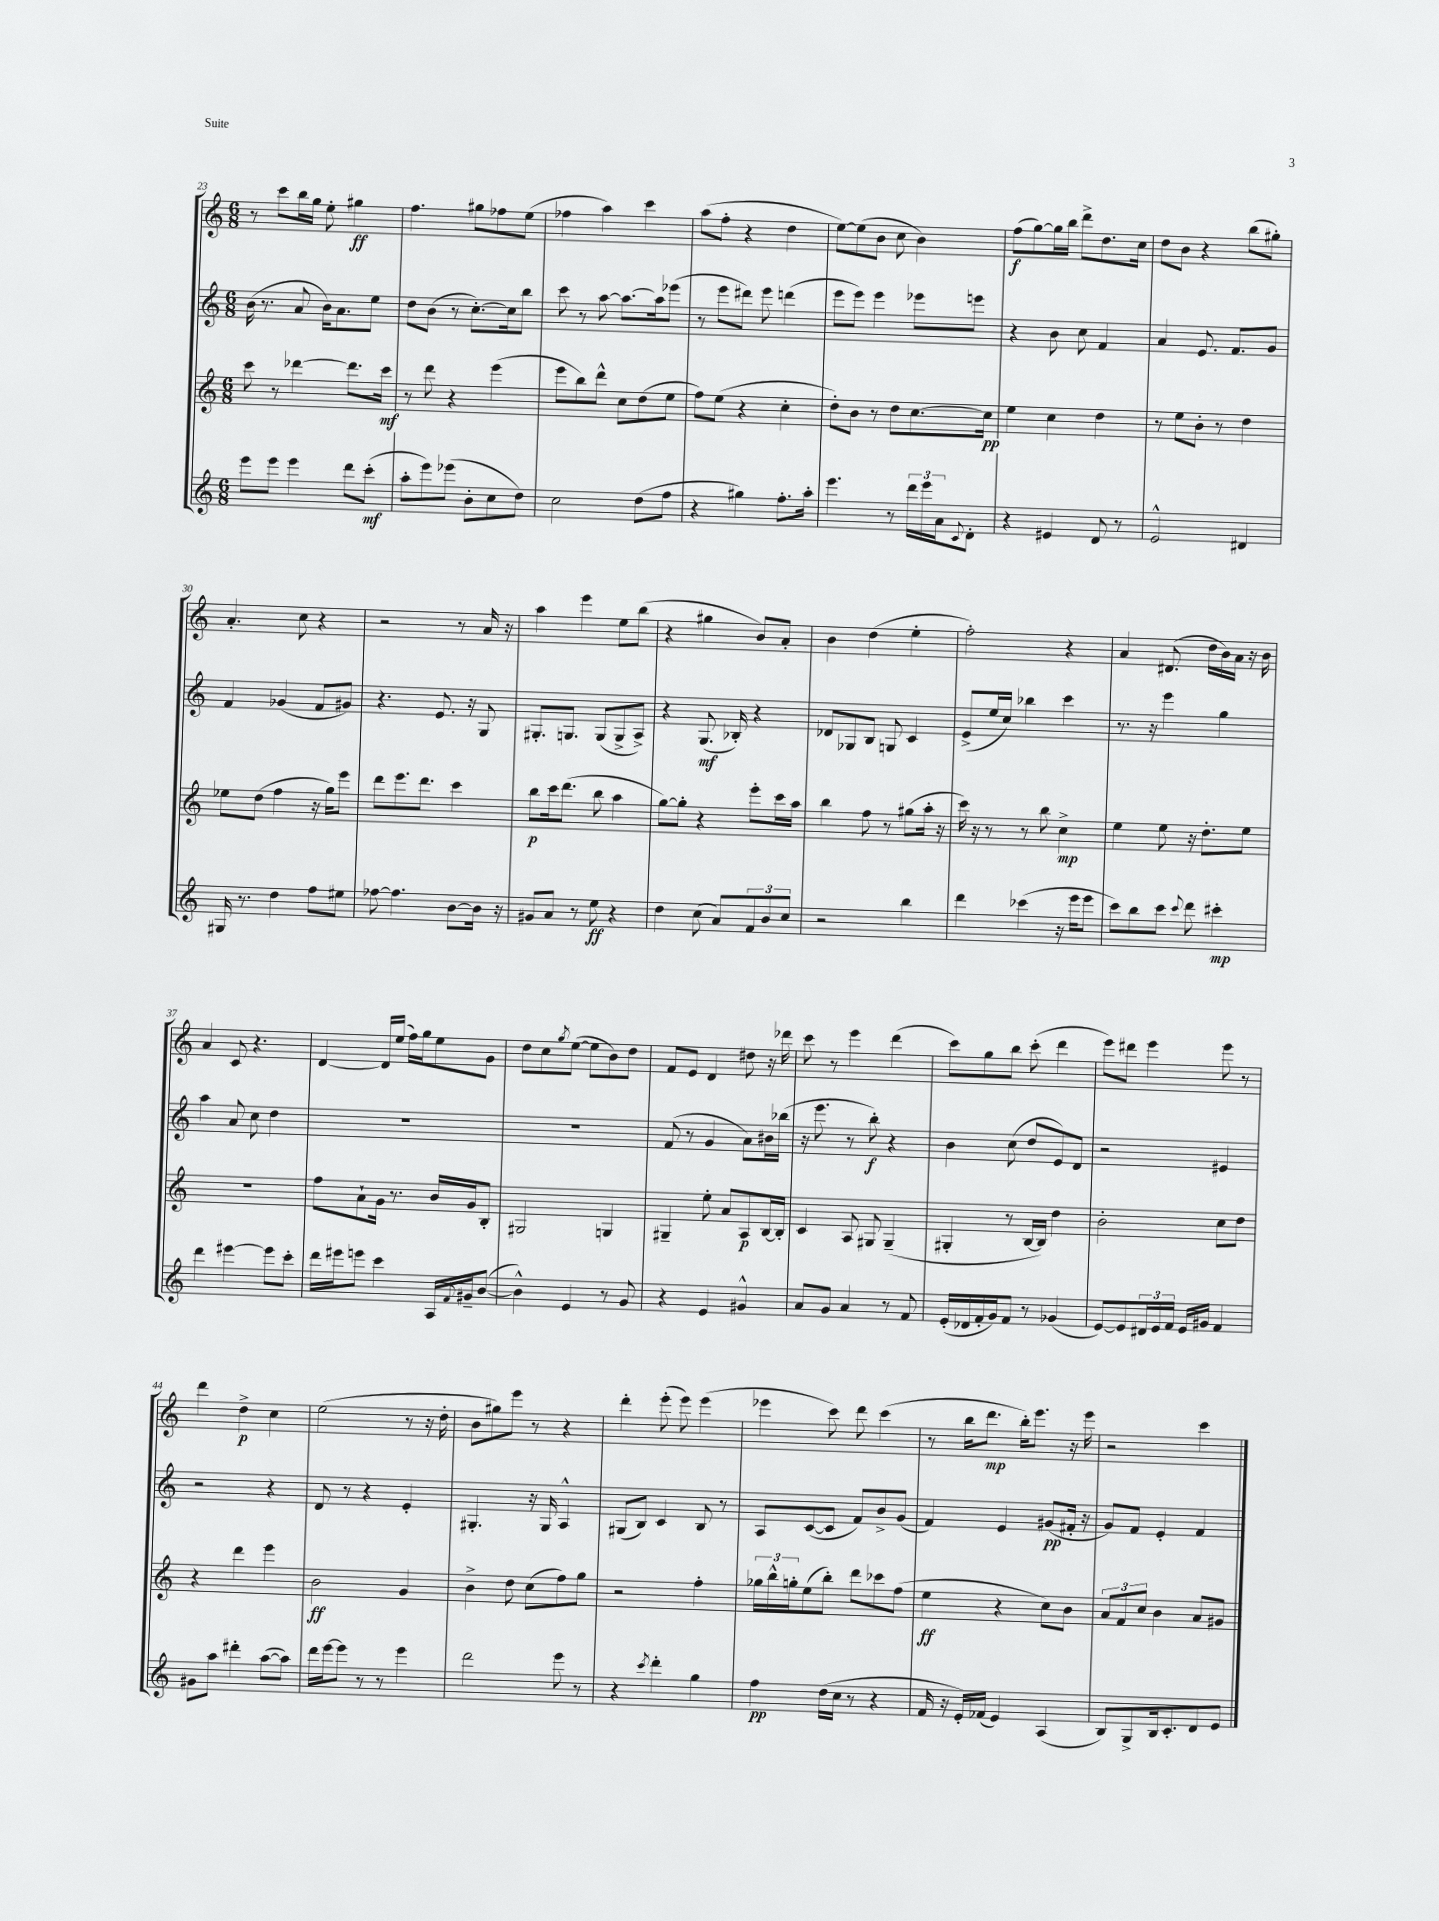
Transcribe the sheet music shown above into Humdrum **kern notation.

**kern	**dynam	**kern	**dynam	**kern	**dynam	**kern	**dynam
*part4	*part4	*part3	*part3	*part2	*part2	*part1	*part1
*staff4	*staff4	*staff3	*staff3	*staff2	*staff2	*staff1	*staff1
*clefG2	*	*clefG2	*	*clefG2	*	*clefG2	*
*k[]	*	*k[]	*	*k[]	*	*k[]	*
*M6/8	*	*M6/8	*	*M6/8	*	*M6/8	*
=23	=23	=23	=23	=23	=23	=23	=23
8eee\L	.	8ccc\	.	(16b\	.	8r	.
.	.	.	.	8.r	.	.	.
8eee\J	.	8r	.	.	.	8ccc\L	.
4eee\	.	[4ddd-X\	.	8a/	.	16bb\L	.
.	.	.	.	.	.	16gg\JJ	.
.	.	.	.	16b\KL)	.	8ee'\	.
.	.	.	.	8.a\	.	.	.
8ddd\L	.	8.ddd-\L]	.	.	.	4gg#X\	ff
(8ccc'\J	mf	.	.	8ee\J	.	.	.
.	.	16ccc\Jk	mf	.	.	.	.
=24	=24	=24	=24	=24	=24	=24	=24
8aa'\L	.	8r	.	8dd\L	.	4.ff\	.
8eee\)	.	8ddd\	.	(8b\J	.	.	.
(8eee-X\J	.	4r	.	8r	.	.	.
8b'\L	.	.	.	[8.cc'\L)	.	8gg#X\L	.
8cc\	.	(4eee\	.	.	.	8ff-X\	.
.	.	.	.	16cc\k]	.	.	.
8dd\J)	.	.	.	8bb\J	.	(8ee\J	.
=25	=25	=25	=25	=25	=25	=25	=25
2cc\	.	8eee\L	.	8ccc\	.	4ff-X\	.
.	.	8bb\)	.	8r	.	.	.
.	.	8ddd^^\J	.	[8aa\	.	4aa\)	.
.	.	8cc\L	.	8.aa\L_	.	.	.
(8dd\L	.	(8dd\	.	.	.	4ccc\	.
.	.	.	.	16aa\k]	.	.	.
8ff\J	.	8ee\J	.	(8eee-X\J	.	.	.
=26	=26	=26	=26	=26	=26	=26	=26
4r	.	8ff\L)	.	8r	.	(8aa\L	.
.	.	(8ee\J	.	8eee\L	.	8ff'\J	.
4gg#X\)	.	4r	.	8ddd#X\J)	.	4r	.
.	.	.	.	8eee\	.	.	.
8.ff'\L	.	4cc'\	.	(4dddn\	.	4dd\	.
16aa'\Jk	.	.	.	.	.	.	.
=27	=27	=27	=27	=27	=27	=27	=27
4.eee\	.	8dd'\L)	.	8eee\L	.	[8ee\L)	.
.	.	8b\J	.	8eee\J)	.	(8ee\]	.
.	.	8r	.	4eee\	.	8b\J	.
8r	.	8dd\L	.	.	.	8cc\	.
24ddd\LL	.	[8.cc\	.	8eee-X\L	.	4b\)	.
24eee\	.	.	.	.	.	.	.
24a\J	.	.	.	.	.	.	.
8qqc/	.	.	.	.	.	.	.
8d'\J	.	.	.	8eeen\J	.	.	.
.	.	16cc\Jk]	pp	.	.	.	.
=28	=28	=28	=28	=28	=28	=28	=28
4r	.	4ee\	.	4r	.	(8ff\L	f
.	.	.	.	.	.	[8gg\)	.
4e#X/	.	4cc\	.	8b\	.	16gg\L]	.
.	.	.	.	.	.	16bb\JJ	.
.	.	.	.	8cc\	.	8ddd^\L	.
8d/	.	4dd\	.	4f/	.	8.dd\	.
8r	.	.	.	.	.	.	.
.	.	.	.	.	.	16cc\Jk	.
=29	=29	=29	=29	=29	=29	=29	=29
2e^^/	.	8r	.	4a/	.	8dd\L	.
.	.	8ee\L	.	.	.	8b\J	.
.	.	8b'\J	.	8.e/	.	4r	.
.	.	8r	.	.	.	.	.
.	.	.	.	8.f/L	.	.	.
4d#X/	.	4dd\	.	.	.	(8bb\L	.
.	.	.	.	8g/J	.	8gg#X'\J)	.
!!LO:LB:g=z
=30	=30	=30	=30	=30	=30	=30	=30
16G#X/	.	8ee-X\L	.	4f/	.	4.a'/	.
8.r	.	.	.	.	.	.	.
.	.	(8dd\J	.	.	.	.	.
4dd\	.	4ff\	.	(4g-X/	.	.	.
.	.	.	.	.	.	8cc\	.
8ff\L	.	16r	.	8f/L	.	4r	.
.	.	16gg\KL)	.	.	.	.	.
8ee#X\J	.	8eee\J	.	8g#X/J)	.	.	.
=31	=31	=31	=31	=31	=31	=31	=31
[8ff-X\	.	8ddd\L	.	4.r	.	2r	.
4.ff-\]	.	8.eee\	.	.	.	.	.
.	.	8.ddd\J	.	.	.	.	.
.	.	.	.	8.e/	.	.	.
[8b\L	.	4ccc\	.	.	.	8r	.
.	.	.	.	16r	.	.	.
16b\Jk]	.	.	.	8G/	.	16a/	.
16r	.	.	.	.	.	16r	.
=32	=32	=32	=32	=32	=32	=32	=32
8g#X/L	.	8bb\L	p	8.G#X'/L	.	4aa\	.
8a/J	.	16ccc\k	.	.	.	.	.
.	.	(8.ddd\J	.	8.Gn/J	.	.	.
8r	.	.	.	.	.	4eee\	.
8ee\	ff	8bb\	.	(8G/L	.	.	.
4r	.	4aa\	.	8G^/	.	8ee\L	.
.	.	.	.	8A^/J)	.	(8bb\J	.
=33	=33	=33	=33	=33	=33	=33	=33
4dd\	.	[8gg\L)	.	4r	.	4r	.
.	.	8gg'\J]	.	.	.	.	.
(8cc\	.	4r	.	(8.G/	mf	4gg#X\	.
8a/L)	.	.	.	.	.	.	.
.	.	.	.	16B-X'/)	.	.	.
12f/	.	8eee'\L	.	4r	.	8b/L)	.
12b/	.	.	.	.	.	.	.
.	.	16ccc\L	.	.	.	8a'/J	.
12cc/J	.	.	.	.	.	.	.
.	.	16aa\JJ	.	.	.	.	.
=34	=34	=34	=34	=34	=34	=34	=34
2r	.	4bb\	.	8d-X/L	.	4b\	.
.	.	.	.	8G-X/	.	.	.
.	.	8ff\	.	8B/J	.	(4dd\	.
.	.	8r	.	8Gn/	.	.	.
4bb\	.	(8gg#X\L	.	4c/	.	4ee'\	.
.	.	16aa'\Jk	.	.	.	.	.
.	.	16r	.	.	.	.	.
=35	=35	=35	=35	=35	=35	=35	=35
4ddd\	.	16ccc\)	.	(8e^/L	.	2ff'\)	.
.	.	16r	.	.	.	.	.
.	.	8r	.	16ee/L	.	.	.
.	.	.	.	16cc/JJ)	.	.	.
(4ccc-X\	.	8r	.	4bb-X\	.	.	.
.	.	8bb\	.	.	.	.	.
16r	.	4cc^\	mp	4ccc\	.	4r	.
16eee\KL	.	.	.	.	.	.	.
8eee\J	.	.	.	.	.	.	.
=36	=36	=36	=36	=36	=36	=36	=36
8ccc\L)	.	4ee\	.	8.r	.	4a/	.
8bb\	.	.	.	.	.	.	.
.	.	.	.	16r	.	.	.
8ccc\J	.	8ee\	.	4eee\	.	(8.d#X/	.
8qqccc/	.	.	.	.	.	.	.
8ddd\	.	16r	.	.	.	.	.
.	.	8.dd'\L	.	.	.	16dd\LL	.
4ccc#X'\	mp	.	.	4gg\	.	16b\)	.
.	.	.	.	.	.	16a\JJ	.
.	.	8ee\J	.	.	.	16r	.
.	.	.	.	.	.	16b\	.
!!LO:LB:g=z
=37	=37	=37	=37	=37	=37	=37	=37
4ddd\	.	2.r	.	4aa\	.	4a/	.
[4eee#X\	.	.	.	8a/	.	8c/	.
.	.	.	.	8cc\	.	4.r	.
8eee#\L]	.	.	.	4dd\	.	.	.
8ccc'\J	.	.	.	.	.	.	.
=38	=38	=38	=38	=38	=38	=38	=38
16ddd\LL	.	8ff\L	.	2.r	.	[4d/	.
16eee#X\J	.	.	.	.	.	.	.
8eeen\J	.	8a`\	.	.	.	.	.
4ccc\	.	16g\Jk	.	.	.	16d/LL]	.
.	.	8.r	.	.	.	(16ee/JJ	.
.	.	.	.	.	.	16ff\LL)	.
.	.	.	.	.	.	16gg\J	.
16A/LL	.	16b/LL	.	.	.	8ee\	.
8qqf/	.	.	.	.	.	.	.
16g#X~/J	.	16g/J	.	.	.	.	.
([8b/J	.	8B'/J	.	.	.	8g\J	.
=39	=39	=39	=39	=39	=39	=39	=39
4b^^\])	.	2G#X/	.	2.r	.	8dd\L	.
.	.	.	.	.	.	8cc\	.
.	.	.	.	.	.	8qgg/	.
4e/	.	.	.	.	.	([8ee\J	.
.	.	.	.	.	.	8ee\L]	.
8r	.	4Gn/	.	.	.	8b\)	.
8g/	.	.	.	.	.	8dd\J	.
=40	=40	=40	=40	=40	=40	=40	=40
4r	.	4G#X~/	.	(8f/	.	8f/L	.
.	.	.	.	8r	.	8e/J	.
4e/	.	8ee'\	.	4g/	.	4d/	.
.	.	8a/L	.	.	.	.	.
4g#X^^/	.	8A/	p	8a\L)	.	8dd#X\	.
.	.	[16B/L	.	16b#X\L	.	16r	.
.	.	16B'/JJ]	.	(16bb-X\JJ	.	16ddd-X\	.
=41	=41	=41	=41	=41	=41	=41	=41
8a/L	.	4c/	.	16r	.	8ccc\	.
.	.	.	.	8.eee\	.	.	.
8g/J	.	.	.	.	.	8r	.
4a/	.	8A/	.	8r	.	4eee\	.
.	.	8G#X/	.	8bb'\)	f	.	.
8r	.	(4G#~/	.	4r	.	(4ddd\	.
8f/	.	.	.	.	.	.	.
=42	=42	=42	=42	=42	=42	=42	=42
(16e'/LL	.	4G#X'/	.	4b\	.	8ccc\L)	.
16d-X/	.	.	.	.	.	.	.
16f'/	.	.	.	.	.	8gg\	.
16g/J)	.	.	.	.	.	.	.
8f/J	.	8r	.	(8cc\	.	8bb\J	.
8r	.	[16B/LL	.	8dd/L	.	(8ccc'\	.
.	.	16B/JJ])	.	.	.	.	.
(4g-X/	.	4dd\	.	8e/)	.	4ddd\	.
.	.	.	.	8d/J	.	.	.
=43	=43	=43	=43	=43	=43	=43	=43
[8e/L)	.	2b'\	.	2r	.	8eee\L)	.
8e/]	.	.	.	.	.	8ddd#X\J	.
24d#X/L	.	.	.	.	.	4eee\	.
24e/	.	.	.	.	.	.	.
24f/JJ	.	.	.	.	.	.	.
16e/LL	.	.	.	.	.	.	.
16g#X/JJ	.	.	.	.	.	.	.
4f/	.	8cc\L	.	4e#X/	.	8eee\	.
.	.	8dd\J	.	.	.	8r	.
!!LO:LB:g=z
=44	=44	=44	=44	=44	=44	=44	=44
8g#X\L	.	4r	.	2r	.	4ddd\	.
8aa\J	.	.	.	.	.	.	.
4ddd#X'\	.	4ddd\	.	.	.	4dd^\	p
([8aa\L	.	4eee\	.	4r	.	4cc\	.
8aa\J])	.	.	.	.	.	.	.
=45	=45	=45	=45	=45	=45	=45	=45
16ddd\LL	.	2b\	ff	8d/	.	(2ee\	.
[16eee\J	.	.	.	.	.	.	.
8eee\J]	.	.	.	8r	.	.	.
8r	.	.	.	4r	.	.	.
8r	.	.	.	.	.	.	.
4eee\	.	4g/	.	4e'/	.	8r	.
.	.	.	.	.	.	16r	.
.	.	.	.	.	.	16dd'\	.
=46	=46	=46	=46	=46	=46	=46	=46
2ddd\	.	4b^\	.	4.G#X'/	.	8b\L	.
.	.	.	.	.	.	8gg#X\)	.
.	.	8dd\	.	.	.	8eee\J	.
.	.	(8cc\L	.	16r	.	8r	.
.	.	.	.	16G#/	.	.	.
8eee\	.	8ff\)	.	4A^^/	.	4r	.
8r	.	8gg\J	.	.	.	.	.
=47	=47	=47	=47	=47	=47	=47	=47
4r	.	2r	.	(8G#X/L	.	4ddd'\	.
.	.	.	.	8B/J)	.	.	.
8qccc/	.	.	.	.	.	.	.
4ddd'\	.	.	.	4c/	.	(8eee'\	.
.	.	.	.	.	.	8eee\)	.
4gg\	.	4ff'\	.	8B/	.	(4eee\	.
.	.	.	.	8r	.	.	.
=48	=48	=48	=48	=48	=48	=48	=48
4ff\	pp	24gg-X\LL	.	8A/L	.	4eee-X\	.
.	.	24bb^^\	.	.	.	.	.
.	.	24ggn'\J	.	.	.	.	.
.	.	(8ee\	.	([8c/	.	.	.
(16dd\LL	.	8bb'\J)	.	8c/J]	.	8ccc\)	.
16cc\JJ	.	.	.	.	.	.	.
8r	.	8ddd\L	.	8f/L)	.	8ddd\	.
4r	.	8ccc-X\	.	8b^/	.	(4ccc\	.
.	.	(8ff\J	.	(8g/J	.	.	.
=49	=49	=49	=49	=49	=49	=49	=49
16f/	.	4ee\	ff	4f/)	.	8r	.
16r	.	.	.	.	.	.	.
16e'/LL)	.	.	.	.	.	16bb\KL	.
(16f-X/JJ	.	.	.	.	.	8.ddd\J	mp
4e/)	.	4r	.	4e/	.	.	.
.	.	.	.	.	.	16bb'\KL)	.
.	.	.	.	.	.	8.eee\J	.
(4A/	.	8cc\L)	.	(8g#X/L	pp	.	.
.	.	8b\J	.	16f#X'/Jk	.	16r	.
.	.	.	.	16r	.	16eee\	.
=50	=50	=50	=50	=50	=50	=50	=50
8B/L)	.	12a/L	.	8g/L)	.	2r	.
.	.	12f/	.	.	.	.	.
8G^/	.	.	.	8f/J	.	.	.
.	.	12cc/J	.	.	.	.	.
16B/k	.	4b\	.	4e'/	.	.	.
8.c'/	.	.	.	.	.	.	.
8d/	.	8a/L	.	4f/	.	4ccc\	.
8e/J	.	8g#X/J	.	.	.	.	.
==	==	==	==	==	==	==	==
*-	*-	*-	*-	*-	*-	*-	*-
